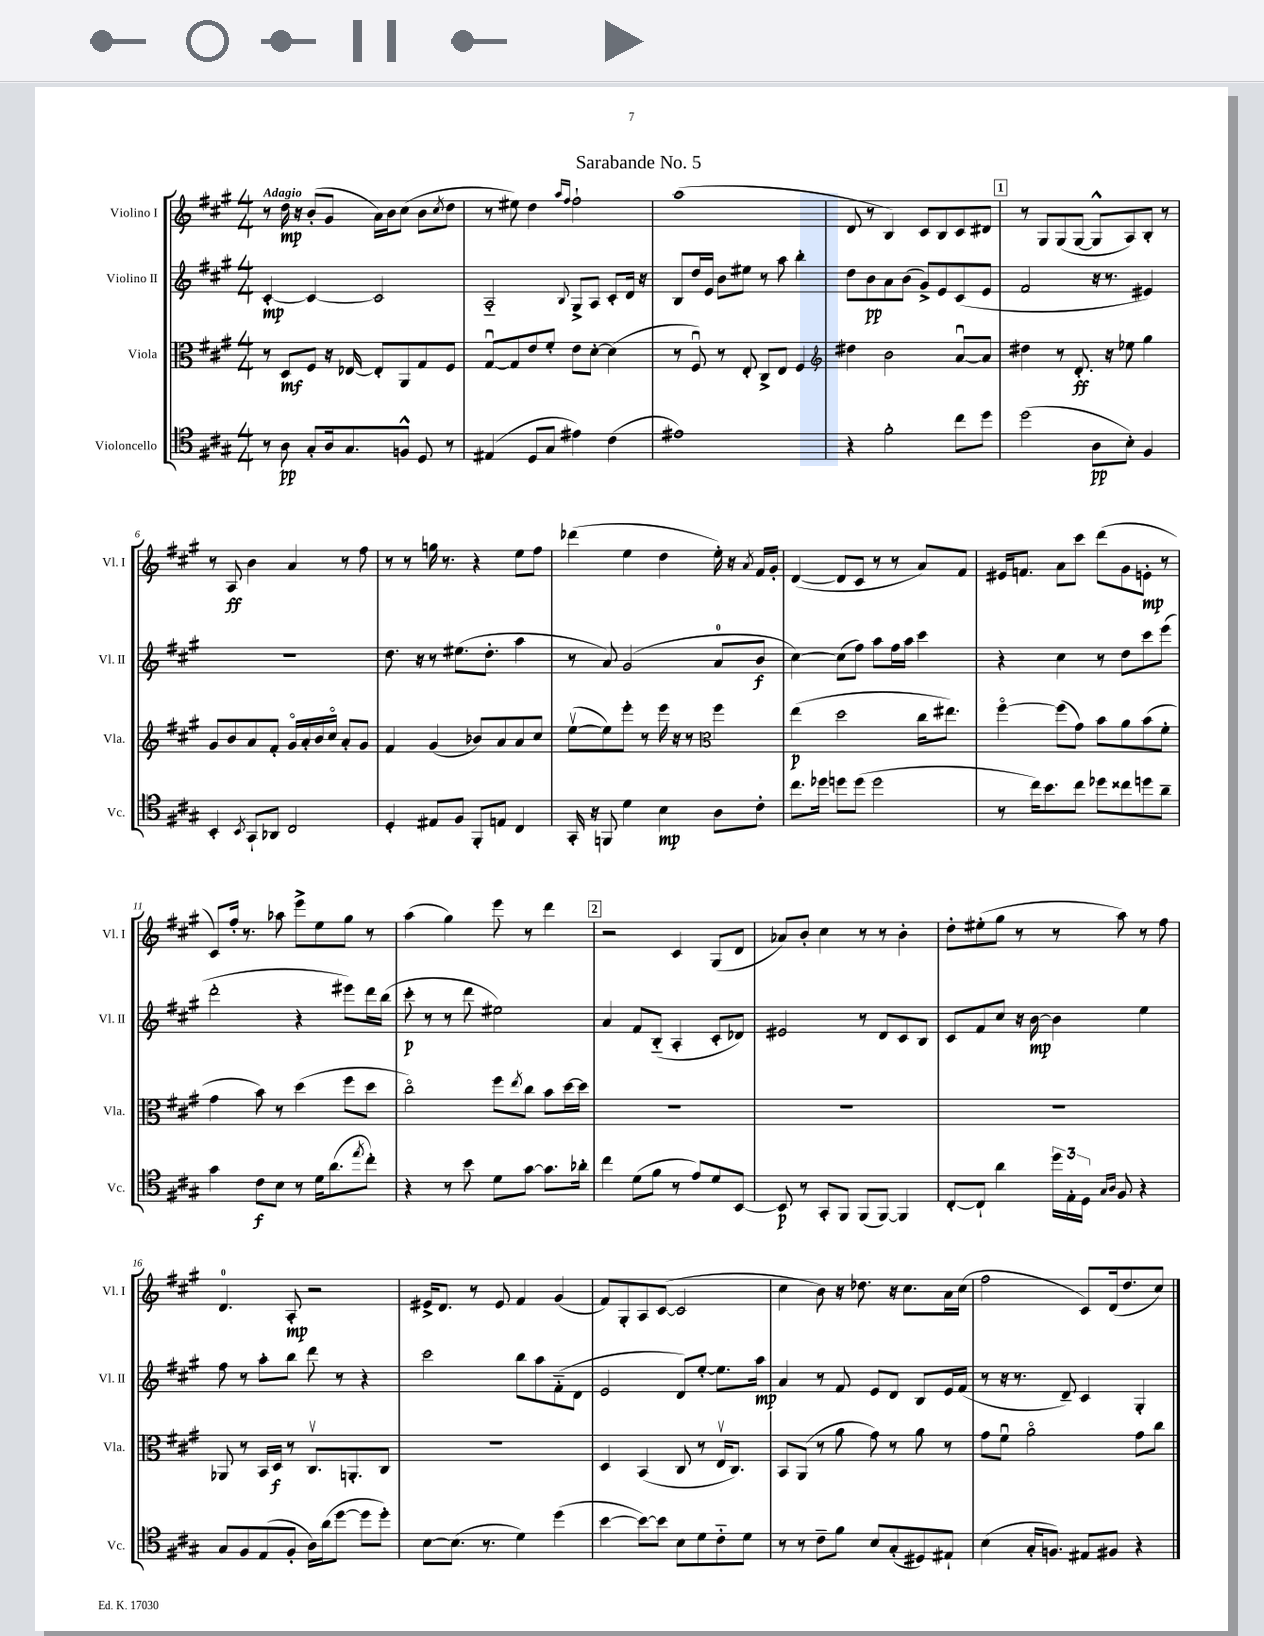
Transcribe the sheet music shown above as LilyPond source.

\header { title = "Sarabande No. 5" }
<<
\new StaffGroup <<
\new Staff = "s0" \with { instrumentName = "Violino I" shortInstrumentName = "Vl. I" } {
    \clef treble \key a \major \numericTimeSignature \time 4/4 \tempo "Adagio"
    r8 d''16\mp r16 b'8-.( gis'8 a'16) b'16 cis''8( b'8 \acciaccatura { cis''8 } d''8 |
    r8 eis''8) d''4 \grace { a''16 fis''16 } fis''2-! |
    a''1( |
    d'8 r8 b4) cis'8 b8 cis'8 dis'8 |
    \mark \markup { \box "1" } r8 gis8 gis8( gis8~ gis8-^ a8) b8-. r8 |
    r8 a8\ff b'4 a'4 r8 fis''8 |
    r8 r8 g''16 r8. r4 e''8 fis''8 |
    des'''4( e''4 d''4 e''16-.) r16 \acciaccatura { a'8 } fis'16 gis'16-. |
    d'4~( d'8 cis'8 r8 r8 a'8) fis'8 |
    eis'16 f'8. a'8 cis'''8 d'''8( gis'8 e'8-.\mp r8 |
    cis'8) fis''16-. r8. aes''8 e'''8-> e''8 gis''8 r8 |
    a''4( gis''4) e'''8 r8 d'''4 |
    \mark \markup { \box "2" } r2 cis'4 gis8( d'8 |
    aes'8) b'8-. cis''4 r8 r8 b'4-. |
    d''8-. eis''8-.( gis''8 r8 r8 a''8) r8 fis''8 |
    d'4.-0 a8-.\mp r2 |
    eis'16-> d'8. r8 eis'8 fis'4 gis'4( |
    fis'8) gis8-. a8 cis'8~( cis'2 |
    cis''4 b'8) r16 des''8. r16 cis''8. a'16 cis''16( |
    fis''2 cis'8) d'16( d''8. cis''8) \bar "|." |
}
\new Staff = "s1" \with { instrumentName = "Violino II" shortInstrumentName = "Vl. II" } {
    \clef treble \key a \major \numericTimeSignature \time 4/4
    cis'4~-.\mp cis'4~ cis'2 |
    a2-_ \appoggiatura { b8 } gis8-> a8 cis'8-. d'16 r16 |
    b8 d''16 e'16 b'8 eis''8 r8 a''8 b''4-. |
    d''8 b'8\pp a'8 b'8( gis'8->) e'8 cis'8( e'8 |
    \mark \markup { \box "1" } fis'2 r16 r8. eis'4) |
    R1 |
    d''8. r16 r8 eis''8.( d''8.-. a''4 |
    r8 a'8) gis'2( a'8-0 b'8\f |
    cis''4~) cis''8( fis''8) a''8 fis''16 a''16 cis'''4 |
    r4 cis''4 r8 d''8 cis'''8 e'''8( |
    d'''2-. r4 eis'''8) d'''16 b''16( |
    cis'''8-.\p r8 r8 d'''8 eis''2) |
    \mark \markup { \box "2" } a'4 fis'8 b8-_( a4-. cis'8-. des'8) |
    eis'2 r8 d'8 cis'8 b8 |
    cis'8 fis'8 cis''8 r16 b'16~\mp b'4 e''4 |
    fis''8 r8 a''8-. b''8 d'''8 r8 r4 |
    cis'''2 b''8 a''8 fis'8-_( d'8 |
    e'2 d'8) e''8~-. e''8. a''16\mp |
    a'4 r8 fis'8 e'8 d'8 b8 e'16 fis'16( |
    r8 r16 r8. d'8--) cis'4 gis4-. \bar "|." |
}
\new Staff = "s2" \with { instrumentName = "Viola" shortInstrumentName = "Vla." } {
    \clef alto \key a \major \numericTimeSignature \time 4/4
    r8 d8\mf fis8 r16 ees16~ ees8-. a,8 gis8 fis8 |
    gis8~\downbow gis8 e'8 fis'8-. e'8 d'8~-. d'4( |
    r8 fis8\downbow) r8 e8-. cis8-> e8 fis4 |
    \clef treble dis''4 b'2 a'8~\downbow a'8 |
    \mark \markup { \box "1" } dis''4 r8 d'8.-.\ff r16 ees''8 gis''4 |
    gis'8 b'8 a'8 fis'8-. gis'16\flageolet a'16-. b'16 cis''16\flageolet a'8-. gis'8 |
    fis'4 gis'4( bes'8) a'8 a'8 cis''8 |
    e''8~\upbow( e''8) e'''8-. r8 e'''16 r16 r8 \clef alto fis''4 |
    e''4\p( d''2 cis''16 eis''8.) |
    fis''4~\flageolet fis''8( gis'8) b'8 a'8 b'8( fis'8-. |
    gis'4 b'8) r8 d''4( fis''8 d''8 |
    cis''2\flageolet) fis''8 \acciaccatura { e''8 } cis''8 b'8 d''16~ d''16 |
    \mark \markup { \box "2" } R1 |
    R1 |
    R1 |
    aes,8 r8 b,16 d16\f r8 cis8.\upbow a,8.-. cis8 |
    r1 |
    d4 b,4( cis8 r8 e16\upbow cis8.) |
    b,8 a,8( r8 a'8 gis'8) r8 a'8 r8 |
    gis'8 fis'8\downbow a'2\flageolet gis'8 cis''8 \bar "|." |
}
\new Staff = "s3" \with { instrumentName = "Violoncello" shortInstrumentName = "Vc." } {
    \clef tenor \key a \major \numericTimeSignature \time 4/4
    r8 a8\pp gis8-. a16 gis8. f8-^ d8 r8 |
    eis4( d8 gis8 eis'4) cis'4( |
    eis'1) |
    r4 fis'2-. cis''8 d''8 |
    \mark \markup { \box "1" } d''2( a8\pp b8-.) fis4 |
    b,4-. \acciaccatura { b,8 } gis,8-! aes,8 cis2 |
    d4-. eis8 fis8 fis,8-. e8 cis4 |
    gis,16-. r16 f,8 d'4 b4\mp a8 cis'8-. |
    cis''8. des''16 d''8 d''8( d''2 |
    r8 cis''16) b'8. cis''8 des''8 cisis''8 d''8 a'8-- |
    gis'4 cis'8\f b8 r8 d'16 a'8.( \acciaccatura { e''8 } cis''8-.) |
    r4 r8 b'8 d'8 gis'8~ gis'8. aes'16-. |
    \mark \markup { \box "2" } cis''4 d'8( fis'8 r8 e'8) d'8 b,8~ |
    b,8\p r8 gis,8-. fis,8 fis,8( fis,8~) fis,4 |
    cis8~-. cis8-! a'4 \tuplet 3/2 { d''16 e16-. d16 } \grace { gis16 a16 } fis8 r4 |
    gis8 fis8 e8( fis8-. a16) a'16( d''8~ d''8 d''8-.) |
    b8~ b8.( r8. d'4) d''4( |
    b'4~ b'8~) b'8 b8 d'8 cis'8-_ d'8 |
    r8 r8 cis'8-- fis'8 b8 gis8-.( dis8) eis8-! |
    b4( gis16-. f8.) eis8 fis8 r4 \bar "|." |
}
>>
>>
